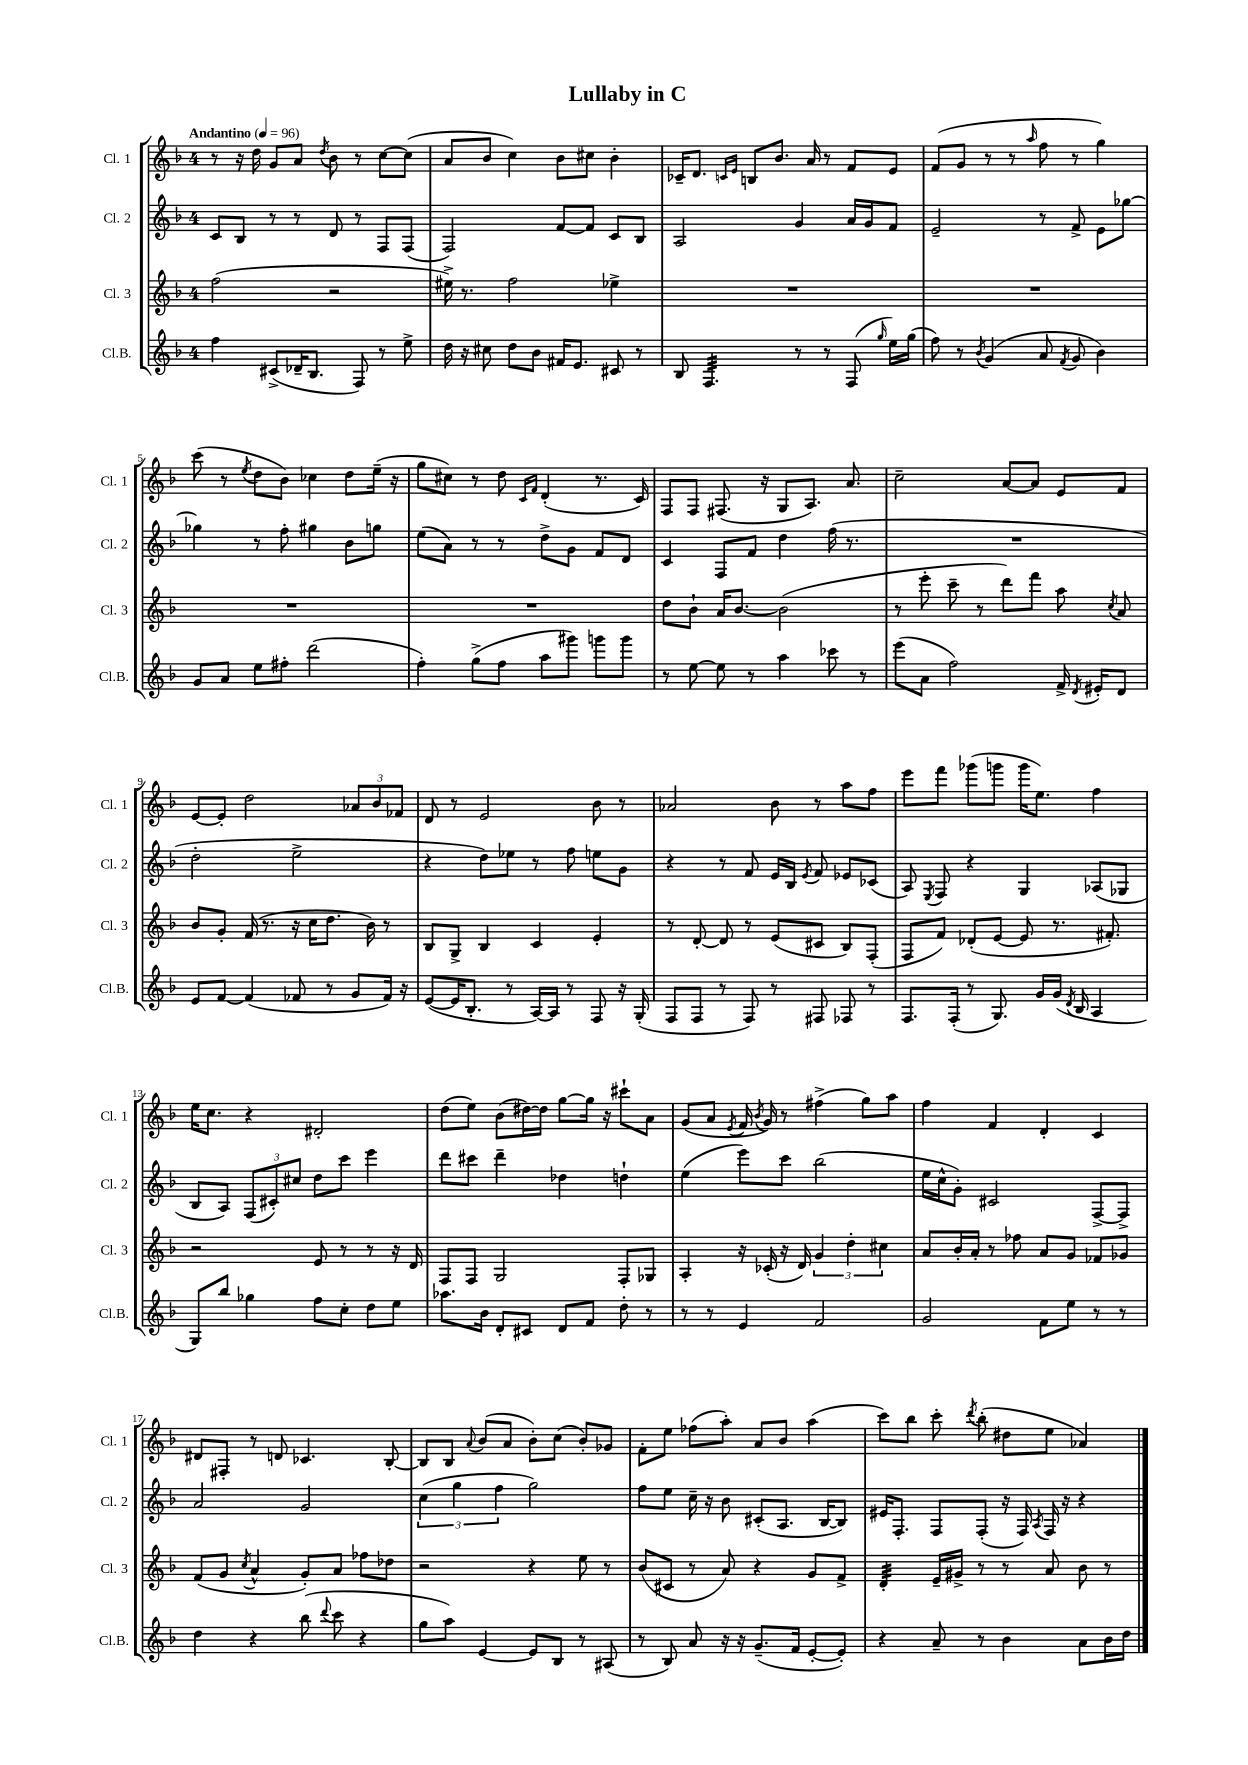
\header { title = "Lullaby in C" }
<<
\new StaffGroup <<
\new Staff = "s0" \with { instrumentName = "Cl. 1" shortInstrumentName = "Cl. 1" } {
    \clef treble \key f \major \once \override Staff.TimeSignature.style = #'single-digit \time 4/4 \tempo "Andantino" 4 = 96
    \autoBeamOff r8 r16 d''16 g'8[ a'8] \acciaccatura { d''8 } bes'8 r8 c''8[~ c''8]( |
    a'8[ bes'8] c''4) bes'8[ cis''8] bes'4-. |
    ces'16[-- d'8.] \grace { c'16[ e'16] } b8[ bes'8.] a'16 r8 f'8[ e'8] |
    f'8[( g'8] r8 r8 \grace { a''16 } f''8 r8 g''4) |
    c'''8( r8 \acciaccatura { e''8 } d''8[ bes'8]) ces''4 d''8[ e''16]--( r16 |
    g''8[ cis''8]) r8 d''8 \grace { c'16[ f'16] } d'4-.( r8. c'16) |
    f8[ f8] fis8.( r16 g8[ a8.]) a'8. |
    c''2-- a'8[~ a'8] e'8[ f'8] |
    e'8[~ e'8]-. d''2 \tuplet 3/2 { aes'8[ bes'8 fes'8] } |
    d'8 r8 e'2 bes'8 r8 |
    aes'2 bes'8 r8 a''8[ f''8] |
    e'''8[ f'''8] ges'''8[( g'''8] g'''16[ e''8.]) f''4 |
    e''16[ c''8.] r4 dis'2-. |
    d''8[( e''8]) bes'8[( dis''16~) dis''16] g''8[~ g''16] r16 cis'''8[-! a'8] |
    g'8[( a'8] \acciaccatura { e'8 } f'16 \acciaccatura { bes'8 } g'16) r8 fis''4->( g''8[) a''8] |
    f''4 f'4 d'4-. c'4 |
    dis'8[ fis8]-. r8 d'8 ces'4. bes8~-. |
    bes8[ bes8] \appoggiatura { a'8 } bes'8[( a'8] bes'8[-.) c''8]( bes'8[-.) ges'8] |
    f'8[-. e''8] fes''8[( a''8]-.) a'8[ bes'8] a''4( |
    c'''8[) bes''8] c'''8-. \acciaccatura { d'''8 } bes''8-.( dis''8[ e''8] aes'4) \bar "|." |
}
\new Staff = "s1" \with { instrumentName = "Cl. 2" shortInstrumentName = "Cl. 2" } {
    \clef treble \key f \major \once \override Staff.TimeSignature.style = #'single-digit \time 4/4
    \autoBeamOff c'8[ bes8] r8 r8 d'8 r8 f8[ f8]( |
    f2) f'8[~ f'8] c'8[ bes8] |
    a2 g'4 a'16[ g'16 f'8] |
    e'2-- r8 f'8-> e'8[ ges''8]~ |
    ges''4 r8 f''8-. gis''4 bes'8[ g''8] |
    e''8[( a'8]) r8 r8 d''8[-> g'8] f'8[ d'8] |
    c'4 f8[ f'8] d''4 f''16( r8. |
    R1 |
    d''2-. e''2-> |
    r4 d''8[) ees''8] r8 f''8 e''8[ g'8] |
    r4 r8 f'8 e'16[ bes16] \acciaccatura { e'8 } f'8 ees'8[ ces'8]( |
    a8) \acciaccatura { e8 } f8 r4 g4 aes8[( ges8] |
    bes8[ a8]) \tuplet 3/2 { f8[( cis'8-.) cis''8] } d''8[ c'''8] e'''4 |
    d'''8[ cis'''8] d'''4-- des''4 d''4-! |
    e''4( e'''8[) c'''8] bes''2( |
    e''16[ c''16-^ g'8]-.) cis'2 f8[~-> f8]-> |
    a'2 g'2 |
    \tuplet 3/2 { c''4( g''4 f''4 } g''2) |
    f''8[ e''8] c''16-- r16 bes'8 cis'8[-.( a8.] bes16[~ bes8]) |
    eis'16[ f8.]-. f8[ f8]-.( r16 f16) \acciaccatura { a8 } f16 r16 r4 \bar "|." |
}
\new Staff = "s2" \with { instrumentName = "Cl. 3" shortInstrumentName = "Cl. 3" } {
    \clef treble \key f \major \once \override Staff.TimeSignature.style = #'single-digit \time 4/4
    \autoBeamOff f''2( r2 |
    eis''16->) r8. f''2 ees''4-> |
    R1 |
    R1 |
    R1 |
    R1 |
    d''8[ bes'8]-! a'16[ bes'8.]~ bes'2( |
    r8 e'''8-. c'''8-- r8 d'''8[) f'''8] a''8 \acciaccatura { c''8 } a'8 |
    bes'8[ g'8]-. f'16( r8. r16 c''16[ d''8.] bes'16) r8 |
    bes8[ g8]-> bes4 c'4 e'4-. |
    r8 d'8~-. d'8 r8 e'8[( cis'8] bes8[) f8]-.( |
    f8[ f'8]) des'8[-.( e'8]~ e'8 r8. fis'8.-.) |
    r2 e'8 r8 r8 r16 d'16 |
    f8[ f8] g2 f8[-. ges8] |
    a4-. r16 ces'16-.( r16 d'16) \tuplet 3/2 { g'4 d''4-. cis''4 } |
    a'8[ bes'16-. a'16]-. r8 fes''8 a'8[ g'8] fes'8[ ges'8] |
    f'8[( g'8] \acciaccatura { c''8 } a'4-^ g'8[-.) a'8] fes''8[ des''8] |
    r2 r4 e''8 r8 |
    bes'8[( cis'8] r8 a'8) r4 g'8[ f'8]-> |
    d'4:32-. e'16[-- gis'16]-> r8 r8 a'8 bes'8 r8 \bar "|." |
}
\new Staff = "s3" \with { instrumentName = "Cl.B." shortInstrumentName = "Cl.B." } {
    \clef treble \key f \major \once \override Staff.TimeSignature.style = #'single-digit \time 4/4
    \autoBeamOff f''4 cis'8[->( des'16-- bes8.] f8) r8 e''8-> |
    d''16 r16 cis''8 d''8[ bes'8] fis'16[ e'8.] cis'8 r8 |
    bes8 f4.:32 r8 r8 f8( \grace { g''16 } e''16[) g''16]( |
    f''8) r8 \acciaccatura { bes'8 } g'4( a'8 \acciaccatura { f'8 } g'8 bes'4) |
    g'8[ a'8] e''8[ fis''8]-. d'''2( |
    f''4-.) g''8[->( f''8] a''8[ gis'''8]) g'''8[ g'''8] |
    r8 e''8~ e''8 r8 a''4 ces'''8 r8 |
    e'''8[( a'8] f''2) f'16-> \acciaccatura { d'8 } eis'16[-. d'8] |
    e'8[ f'8]~ f'4( fes'8 r8 g'8[ fes'16]) r16 |
    e'8[~( e'16 bes8.]-. r8 a16[~) a16] r8 f8 r16 g16-.( |
    f8[ f8] r8 f8) r8 fis8 fes8 r8 |
    f8.[ f16]-.( r8 g8.) g'16[ g'16]( \acciaccatura { d'8 } bes16 a4 |
    g8[) bes''8] ges''4 f''8[ c''8]-. d''8[ e''8] |
    aes''8.[ bes'16] d'8[-. cis'8] d'8[ f'8] d''8-. r8 |
    r8 r8 e'4 f'2 |
    g'2 f'8[ e''8] r8 r8 |
    d''4 r4 bes''8( \appoggiatura { d'''8 } c'''8 r4 |
    g''8[ a''8]) e'4~ e'8[ bes8] r8 ais8( |
    r8 bes8) a'8 r16 r16 g'8.[--( f'16] e'8[~-. e'8]-.) |
    r4 a'8-- r8 bes'4 a'8[ bes'16 d''16] \bar "|." |
}
>>
>>
